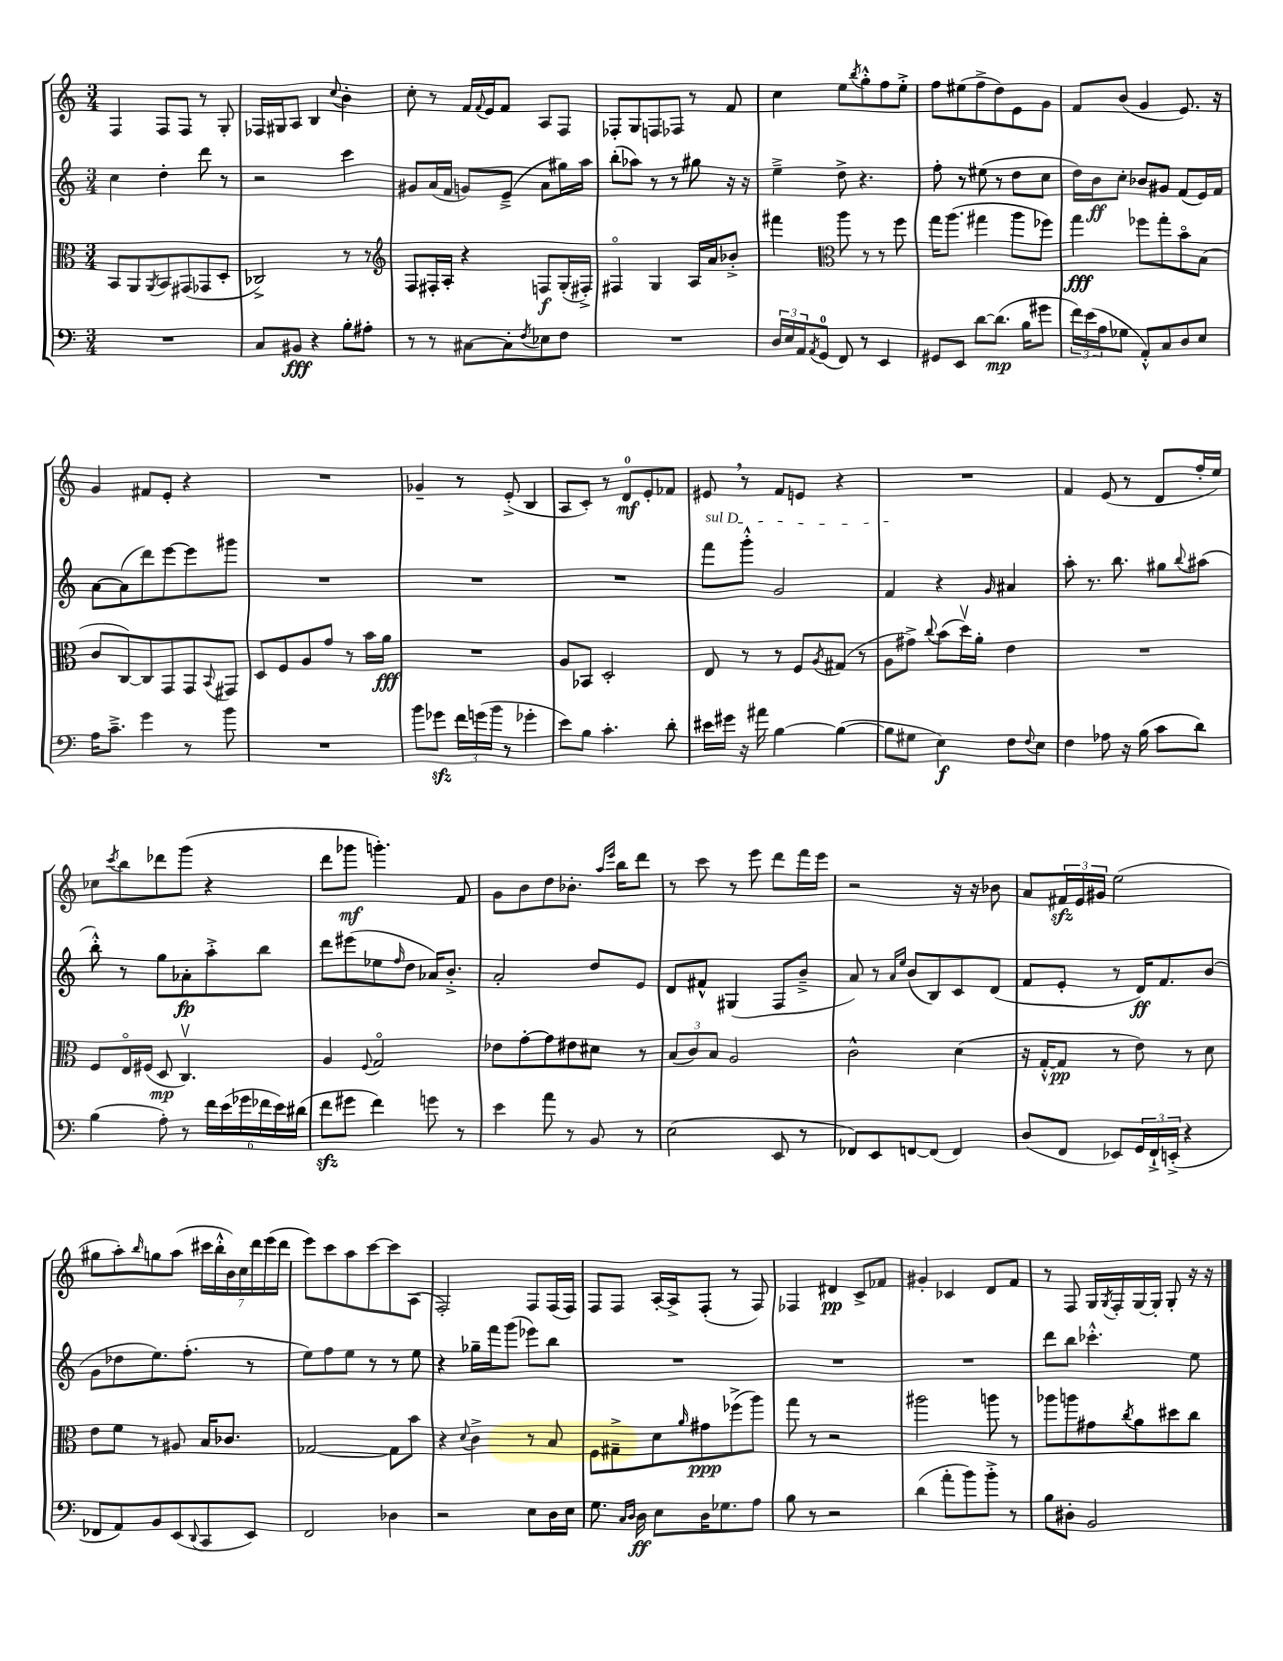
<<
\new StaffGroup <<
\new Staff = "s0" {
    \clef treble \key c \major \numericTimeSignature \time 3/4
    f4 f8 f8 r8 g8-. |
    fes16 gis16 a8 b4 \appoggiatura { c''8 } b'4-. |
    c''8-. r8 f'16 \appoggiatura { f'8 } e'16 f'8 a8 f8 |
    fes8-. g8 f8 fes8 r8 f'8 |
    c''4 e''8 \acciaccatura { b''8 } g''8-.-^ f''8 e''8-.-> |
    f''8 eis''8( f''8-> d''8) e'8 g'8 |
    f'8 b'8( g'4 e'8.) r16 |
    g'4 fis'8 e'8-. r4 |
    R2. |
    ges'4-- r8 e'8-.->( b4 |
    a8 c'8-.) r8 d'8-0\mf e'8-. fes'8 |
    eis'8 \breathe r8 f'8 e'8 r4 |
    R2. |
    f'4 e'8( r8 d'8 f''16-. e''16) |
    ces''8 \acciaccatura { c'''8 } b''8 des'''8 g'''8( r4 |
    d'''8 ges'''8\mf g'''4.-.) f'8 |
    g'8 b'8 d''8 bes'8.-. \grace { a''16 e'''16 } b''16 d'''8 |
    r8 c'''8 r8 e'''8 d'''8 f'''16 e'''16 |
    r2 r16 r16 bes'8 |
    a'8 \tuplet 3/2 { fis'16\sfz e'16 gis'16 } e''2( |
    gis''8 a''8-.) \grace { b''16 } g''8 a''8( \tuplet 7/4 { cis'''16 b''16-.-^ b'16) c''16 d'''16 e'''16( d'''16 } |
    e'''8) c'''8 a''8 c'''8~ c'''8 a8( |
    f2-.) f8 f16( f16) |
    f8 f8 a16~-. a16-> f8-.( r8 f8) |
    fes4 dis'4\pp c'8-> fes'8 |
    gis'4-. ces'4 d'8 f'8 |
    r8 f8 g16 \acciaccatura { g8 } f16-. g16~ g16-. g8-. r16 r16 \bar "|." |
}
\new Staff = "s1" {
    \clef treble \key c \major \numericTimeSignature \time 3/4
    c''4 d''4-. d'''8 r8 |
    r2 c'''4 |
    gis'8 a'16( f'16 g'8) e'8--->( a'8 gis''16) a''16 |
    b''8-.( aes''8) r8 r8 gis''8 r16 r16 |
    e''4---> d''8-> r4. |
    f''8-. r8 eis''8( r8 d''8 c''8 |
    d''16) b'16\ff c''8-. bes'8 gis'8 f'8( e'16) f'16 |
    a'8~ a'8( d'''8) e'''8~ e'''8 gis'''8 |
    R2. |
    R2. |
    R2. |
    \once \override TextSpanner.bound-details.left.text = \markup { \italic "sul D" } f'''8\startTextSpan g'''8-.-^ g'2 |
    f'4\stopTextSpan r4 \grace { g'16 } ais'4 |
    a''8-. r8. b''8. gis''8 \appoggiatura { b''8 } ais''8( |
    b''8-.-^) r8 g''8 aes'8-.\fp a''8-.-> b''8 |
    d'''8 eis'''8( ees''8 \grace { f''16 } d''8 aes'16) b'8.-.-> |
    a'2-. d''8 e'8 |
    d'8 fis'8-^ gis4( f8 b'8---> |
    a'8) r8 \grace { a'16 e''16 } b'8( b8) c'8 d'8( |
    f'8 e'8-. r8 d'16\ff) f'8. b'8( |
    g'8 des''8 e''8.) f''8.-.( r8 |
    e''8) f''8 e''8 r8 r8 e''8 |
    r4 ges''16-- f'''16 g'''8( ees'''8) b''8 |
    R2. |
    R2. |
    R2. |
    d'''8 b''8 ces'''4.-.-^ e''8 \bar "|." |
}
\new Staff = "s2" {
    \clef alto \key c \major \numericTimeSignature \time 3/4
    b,8 a,8 \acciaccatura { a,8 } b,8 gis,8( ges,8 d8-. |
    ces2->) r8 r8 |
    \clef treble f8 fis16-. a16-. r4 f8\f g16-.( fis16-.->) |
    fis4\flageolet g4 a16 a'16 bes'8-.-> |
    fis'''4 \clef alto a''8 r8 r8 f''8 |
    g''16 a''8.( gis''4 a''8 fes''8) |
    g''4\fff fes''8 g''8-. b'8\flageolet b8( |
    c'8 c8~) c8 g,8 g,8 \appoggiatura { b,8 } gis,8 |
    d8 f8 a8 g'8 r8 b'16 a'16\fff |
    R2. |
    a8 bes,8 d2-. |
    e8 r8 r8 f8 \acciaccatura { a8 } gis8( r8 |
    a8 gis'8->) \appoggiatura { c''8 } b'8( d''16\upbow) a'16-. e'4 |
    R2. |
    f8 e16\flageolet fis16( d8\mp c4.\upbow) |
    a4 \appoggiatura { f8 } g2\flageolet |
    ees'8 g'8~-. g'8 eis'8 dis'8 r8 |
    \tuplet 3/2 { b8( c'8) b8 } a2 |
    c'2-^ d'4( |
    r16 g16~-.-^ g8\pp r8 e'8) r8 d'8 |
    e'8 f'8 r8 ais8 b16 ces'8. |
    ges2~ ges8 b'8 |
    r4 \appoggiatura { d'8 } c'4-> r8 b8 |
    f8 gis8---> d'8 \grace { a'16 } gis'8\ppp fes''8->( a''8) |
    g''8 r8 r2 |
    ais''2 a''8 r8 |
    aes''8 a''8 gis'8 \acciaccatura { c''8 } a'8 dis''8 c''8 \bar "|." |
}
\new Staff = "s3" {
    \clef bass \key c \major \numericTimeSignature \time 3/4
    R2. |
    c8 bis,8\fff r4 b8-. ais8-. |
    r8 r8 cis8~ cis8-. \acciaccatura { f8 } ees8 f8 |
    R2. |
    \tuplet 3/2 { d16 e16 a,16 } \acciaccatura { a,8 } g,8-0( f,8) r8 e,4 |
    gis,8 e,8 d'8~ d'8.\mp( b16 gis'8 |
    \tuplet 3/2 { f'16) e'16( a16 } ges8 a,8-.-^) c8 d8 e8 |
    a16 c'8.---> g'4 r8 b'8 |
    R2. |
    b'8 ges'8\sfz \tuplet 3/2 { f'16 g'16( b'16 } r8 ges'4-. |
    e'8) b8 c'4.-. d'8-. |
    eis'16 gis'16 r16 ais'16 b4~ b4~( |
    b8 gis8 e4\f) f8 \appoggiatura { f8 } e8 |
    f4 aes8 r16 b16( c'8 d'8) |
    b4( a8-.) r8 \tuplet 6/4 { f'16 e'16( ges'16 fes'16 e'16) dis'16( } |
    f'8\sfz gis'8 f'4) g'8 r8 |
    e'4 a'8 r8 b,8 r8 |
    e2( e,8 r8 |
    fes,8) e,8 f,8~ f,8( f,4) |
    d8( f,8 ees,8) \tuplet 3/2 { g,16 f,16-!-> e,16-.->( } r4 |
    fes,8 a,8) b,8 e,8( \appoggiatura { d,8 } c,8 e,8) |
    f,2 des4 |
    r2 e8 d16 e16 |
    g8. \grace { c16 d16 } d16\ff e8 d16 ges8. a8 |
    b8 r8 r2 |
    d'4( a'8-. b'8) b'8-.-> r8 |
    b8 dis8-. b,2 \bar "|." |
}
>>
>>
\layout { \context { \Score \remove "Bar_number_engraver" } }
